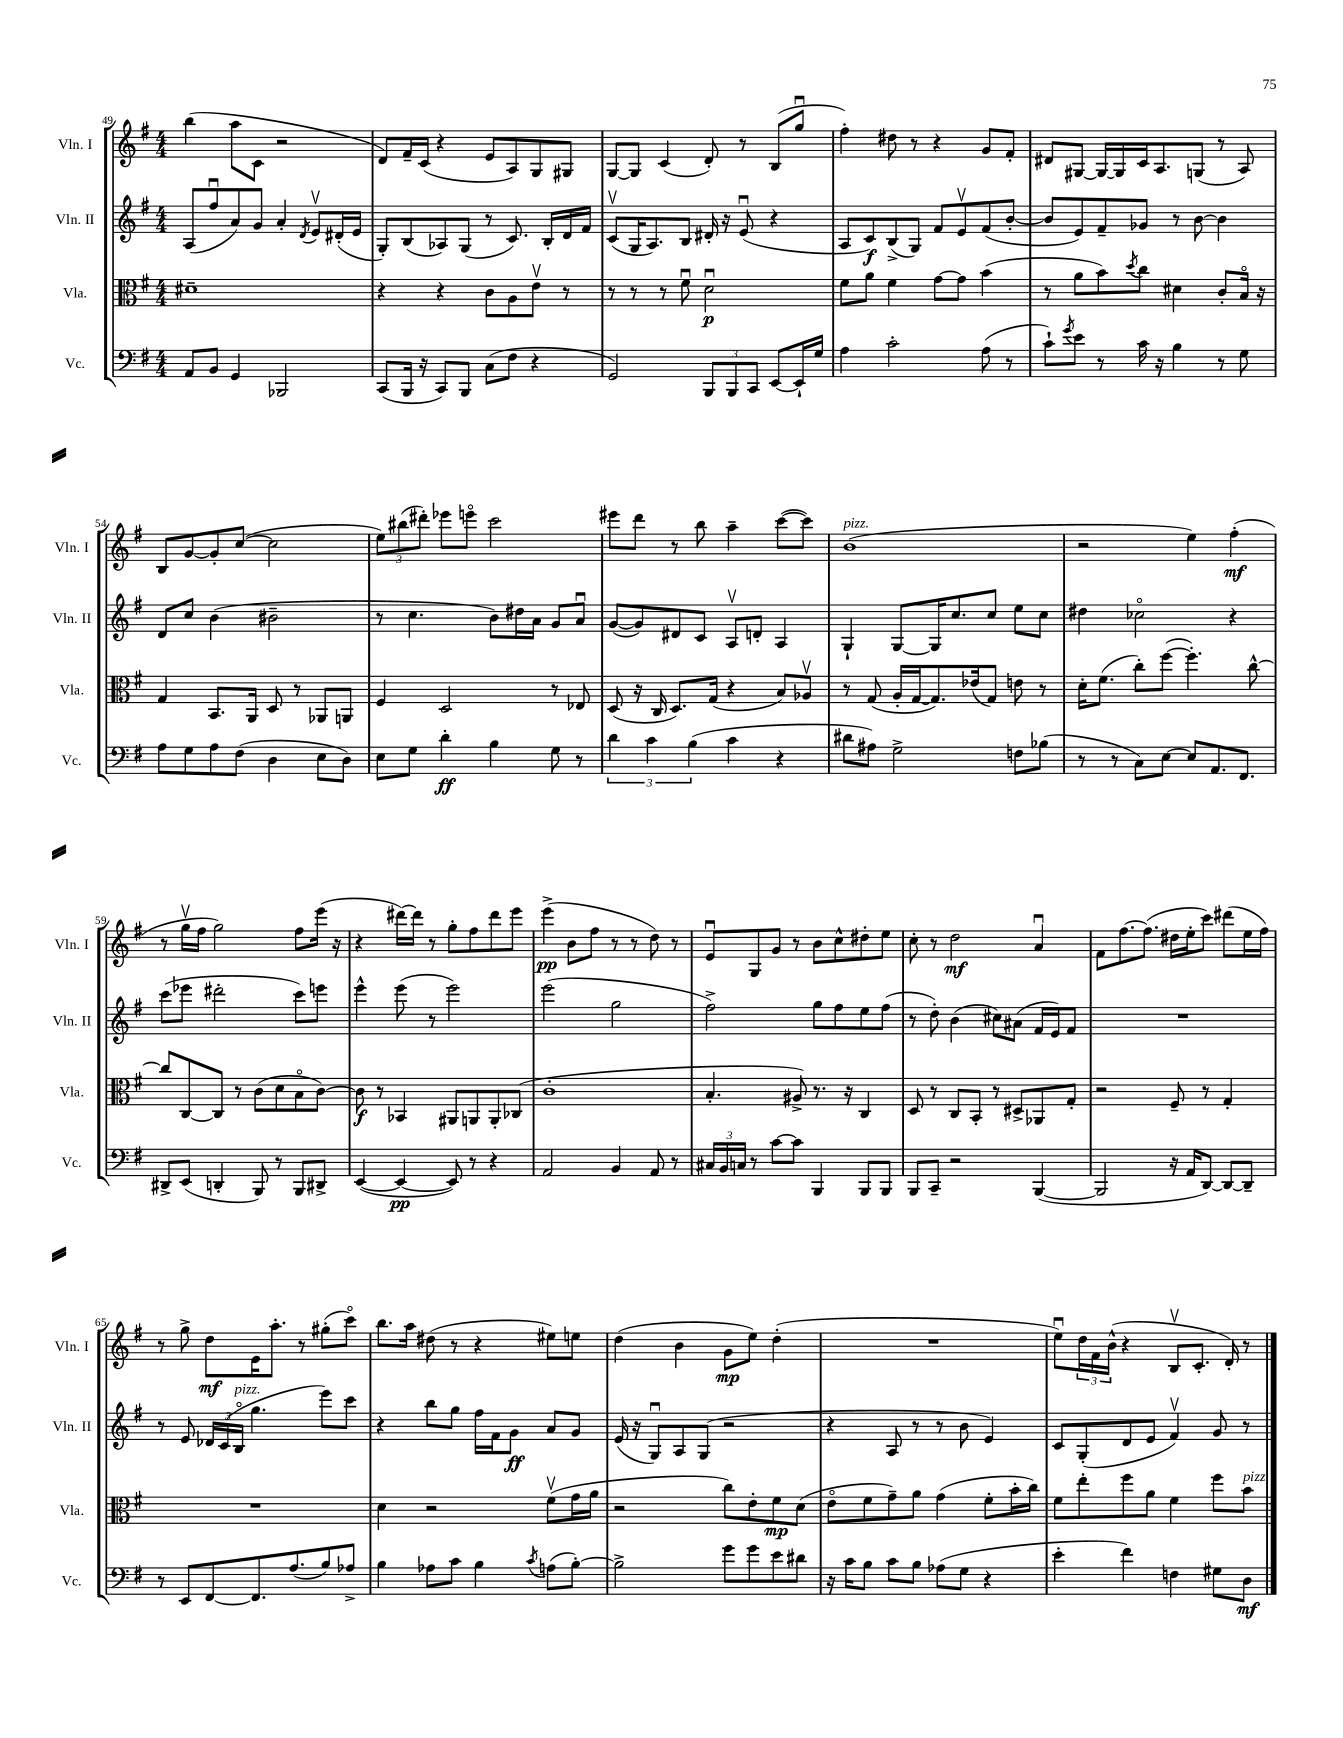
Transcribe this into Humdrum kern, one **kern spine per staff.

**kern	**kern	**kern	**kern
*staff4	*staff3	*staff2	*staff1
*clefF4	*clefC3	*clefG2	*clefG2
*k[f#]	*k[f#]	*k[f#]	*k[f#]
*M4/4	*M4/4	*M4/4	*M4/4
8AA	1d#~	(8A	(4bb
8BB	.	8ff#u	.
4GG	.	8a)	8aa
.	.	8g	8c
2BBB-	.	4a'	2r
.	.	8qd	.
.	.	8ev	.
.	.	(16d#'	.
.	.	16e	.
=	=	=	=
(8CC	4r	8G')	8d)
16BBB	.	(8B	16f#~
16r	.	.	(16c
8CC)	4r	8A-)	4r
8BBB	.	(8G	.
(8C	8c	8r	8e
8F#	8A	8.c)	8A)
4r	8ev	.	8G
.	.	16B'	.
.	8r	16d	8G#
.	.	16f#	.
=	=	=	=
2GG)	8r	(8cv	[8G
.	8r	16G	8G]
.	.	8.A)	.
.	8r	.	(4c
.	8f#u	8B	.
12BBB	2du	16d#'	8d')
.	.	16r	.
12BBB	.	.	.
.	.	(8eu	8r
12CC	.	.	.
[8EE	.	4r	(8B
16EE`]	.	.	8ggu
16G	.	.	.
=	=	=	=
4A	8f#	8A	4ff#')
.	8a	8c)	.
2c'	4f#	(8B^	8dd#
.	.	8G)	8r
.	[8g	8f#	4r
.	8g]	8ev	.
(8A	(4b	(8f#	8g
8r	.	[8b'	8f#'
=	=	=	=
8c`)	8r	8b]	8d#
8qg	.	.	.
8e	8a	8e)	[8G#
8r	8b)	8f#~	16G#_
.	.	.	16G#]
.	8qdd	.	.
16c	8cc	8g-	16c
16r	.	.	8.A
4B	4d#	8r	.
.	.	[8b	(8G
8r	8c'	4b]	8r
8G	16Bo	.	8A)
.	16r	.	.
=	=	=	=
8A	4G	8d	8B
8G	.	8cc	[8g
8A	8.BB	(4b	8g']
(8F#	.	.	([8cc
.	16AA	.	.
4D	8D	2b#~	2cc]
.	8r	.	.
8E	8AA-	.	.
8D)	8AA	.	.
=	=	=	=
8E	4F#	8r	12ee)
.	.	.	(12bb#
8G	.	4.cc	.
.	.	.	12ddd#')
4d'	2D	.	8eee-
.	.	.	8eeeo
4B	.	8b)	2ccc
.	.	16dd#	.
.	.	16a	.
8G	8r	8g	.
8r	8E-	8au	.
=	=	=	=
6d	(8D	([8g	8eee#
.	16r	8g])	8ddd
6c	.	.	.
.	16C	.	.
.	8.D)	8d#	8r
(6B	.	.	.
.	.	8c	8bb
.	(16G	.	.
4c	4r	8Av	4aa~
.	.	8d'	.
4r	8B)	4A	([8ccc
.	8A-v	.	8ccc])
=	=	=	=
8d#	8r	4G`	(1b
8A#)	(8G	.	.
2G^	16A'	[8G	.
.	[16G	.	.
.	8.G])	16G]	.
.	.	8.cc	.
.	(16e-	.	.
.	8G)	8cc	.
8F	8e	8ee	.
(8B-	8r	8cc	.
=	=	=	=
8r	16d'	4dd#	2r
.	(8.f#	.	.
8r	.	.	.
8C)	8cc')	2cc-o	.
[8E	([8ff#	.	.
8E]	4.ff#'])	.	4ee)
8.AA	.	.	.
.	.	4r	(4ff#'
8.FF#	.	.	.
.	[8cc^^	.	.
=	=	=	=
8DD#^	8cc]	(8ccc	8r
(8EE	[8C	8eee-	16ggv
.	.	.	16ff#
4DD'	8C]	2ddd#'	2gg)
.	8r	.	.
8BBB)	(8c	.	.
8r	8d	.	.
8BBB	8Bo	8ccc)	8ff#
8DD#^	[8c)	8eee	(16eee
.	.	.	16r
=	=	=	=
([4EE	8c]	4eee^^	4r
.	8r	.	.
4EE_	4BB-	(8eee	[16ddd#)
.	.	.	16ddd#]
.	.	8r	8r
8EE])	8AA#	2eee)	8gg'
8r	8AA	.	8ff#
4r	8AA'	.	8ddd#
.	(8C-	.	8eee
=	=	=	=
2AA	1c'	(2eee	(4eee^
.	.	.	8b
.	.	.	8ff#
4BB	.	2gg	8r
.	.	.	8r
8AA	.	.	8dd)
8r	.	.	8r
=	=	=	=
24C#	4.B'	2ff#^)	8eu
24BB	.	.	.
24C	.	.	.
8r	.	.	8G
[8c	.	.	8g
8c]	8A#^)	.	8r
4BBB	8.r	8gg	8b
.	.	8ff#	8cc^^
.	16r	.	.
8BBB	4C	8ee	8dd#'
8BBB	.	(8ff#	8ee
=	=	=	=
8BBB	8D	8r	8cc'
8CC~	8r	8dd')	8r
2r	8C	(4b	2dd
.	8BB'	.	.
.	8r	8cc#)	.
.	8D#^	(8a#	.
([4BBB	8AA-	16f#	4au
.	.	16e)	.
.	8G'	8f#	.
=	=	=	=
2BBB]	2r	1r	8f#
.	.	.	[8.ff#
.	.	.	(8.ff#]
16r	8F#~	.	16dd#
16AA	.	.	16ee'
[8DD)	8r	.	8ccc)
8DD_	4G'	.	(8ddd#
8DD~]	.	.	16ee
.	.	.	16ff#)
=	=	=	=
8r	1r	8r	8r
8EE	.	8e	8gg^
[8FF#	.	24d-	8dd
.	.	(24c	.
.	.	24Bo	.
8.FF#]	.	4.gg	16e
.	.	.	8.aa'
(8.A	.	.	.
.	.	.	8r
8B)	.	8eee)	(8gg#'
8A-^	.	8ccc	8ccco)
=	=	=	=
4B	4d	4r	8.bb
.	.	.	16aa
8A-	2r	8bb	(8dd#
8c	.	8gg	8r
4B	.	16ff#	4r
.	.	16f#	.
.	.	8g	.
8qc	.	.	.
(8A	(8f#v	8a	8ee#)
[8B')	16g	8g	8ee
.	16a	.	.
=	=	=	=
2B^]	2r	(16e	(4dd
.	.	16r	.
.	.	8Gu)	.
.	.	8A	4b
.	.	(8G	.
8g	8cc)	2r	8g
8g	8e'	.	8ee)
8e	8f#	.	(4dd'
8d#	(8d	.	.
=	=	=	=
16r	8eo	4r	1r
16c	.	.	.
8B	8f#	.	.
8c	8g~)	8A	.
8B	8a	8r	.
(8A-	(4g	8r	.
8G	.	8b	.
4r	8f#'	4e)	.
.	16b'	.	.
.	16cc)	.	.
=	=	=	=
4e'	8f#	8c	8eeu)
.	8ee'	(8G'	24dd
.	.	.	24f#
.	.	.	(24b^^
4f#)	8ff#	8d	4r
.	8a	8e	.
4F	4f#	4f#v)	8Bv
.	.	.	8.c'
8G#	8ff#	8g	.
.	.	.	16d')
8D	8b	8r	8r
==	==	==	==
*-	*-	*-	*-
